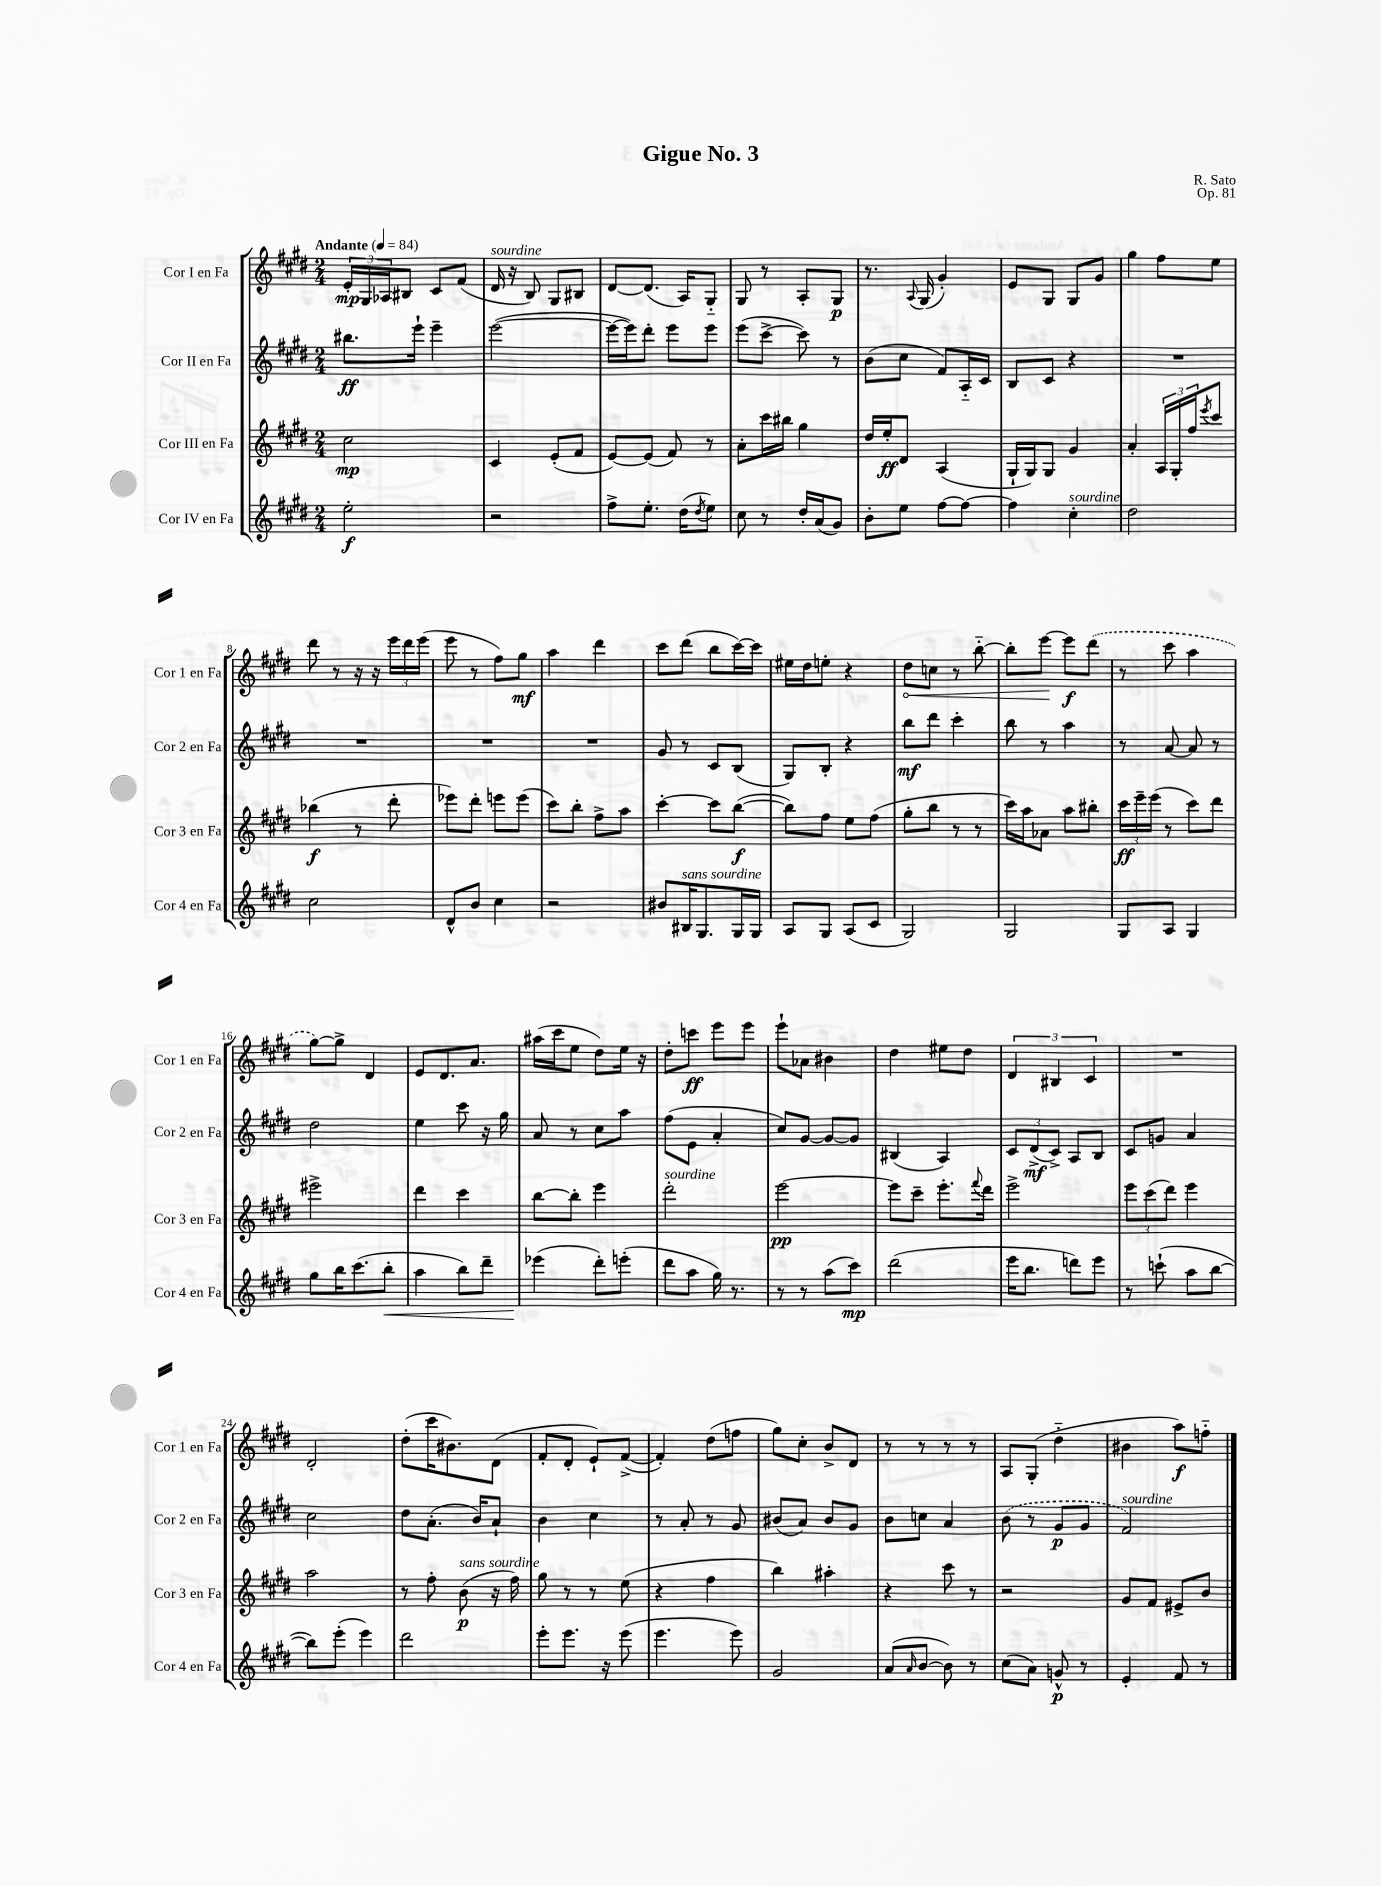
\header { title = "Gigue No. 3" composer = "R. Sato" opus = "Op. 81" }
<<
\new StaffGroup <<
\new Staff = "s0" \with { instrumentName = "Cor I en Fa" shortInstrumentName = "Cor 1 en Fa" } {
    \clef treble \key e \major \numericTimeSignature \time 2/4 \tempo "Andante" 4 = 84
    \tuplet 3/2 { e'16-.\mp gis16 aes16 } bis8 cis'8 fis'8( |
    dis'16^\markup { \italic "sourdine" } r16 b8) gis8 bis8 |
    dis'8~ dis'8.( a16) gis8-_ |
    gis8 r8 a8-. gis8\p |
    r8. \appoggiatura { a8 } gis16( gis'4-.) |
    e'8 gis8 gis8 gis'8 |
    gis''4 fis''8 e''8 |
    dis'''8 r8 r16 r16 \tuplet 3/2 { e'''16 dis'''16 e'''16( } |
    e'''8 r8 fis''8) gis''8\mf |
    a''4 dis'''4 |
    cis'''8 dis'''8( b''8 cis'''16~) cis'''16 |
    eis''16 dis''16 e''8-. r4 |
    \once \override Hairpin.circled-tip = ##t dis''8\< c''8 r8 b''8~-_ |
    b''8-. e'''8~\! e'''8\f \once \slurDashed dis'''8( |
    r8 cis'''8 a''4 |
    gis''8~) gis''8-> dis'4 |
    e'8 dis'8. a'8. |
    ais''16( cis'''16 e''8 dis''8) e''16 r16 |
    dis''8-. c'''8\ff e'''8 e'''8 |
    e'''8-! aes'8 bis'4 |
    dis''4 eis''8 dis''8 |
    \tuplet 3/2 { dis'4 bis4 cis'4 } |
    R2 |
    dis'2-. |
    dis''8-.( cis'''16 bis'8.) dis'8( |
    fis'8-. dis'8-. e'8-!) fis'8~->( |
    fis'4-.) dis''8( f''8 |
    gis''8) cis''8-. b'8-> dis'8 |
    r8 r8 r8 r8 |
    a8 gis8-.( dis''4-_ |
    bis'4 a''8\f) f''8-_ \bar "|." |
}
\new Staff = "s1" \with { instrumentName = "Cor II en Fa" shortInstrumentName = "Cor 2 en Fa" } {
    \clef treble \key e \major \numericTimeSignature \time 2/4
    bis''8.\ff e'''16-! e'''4-- |
    e'''2~( |
    e'''16~ e'''16) dis'''8-. e'''8 e'''8 |
    e'''8( cis'''8~-> cis'''8) r8 |
    b'8( cis''8 fis'8) a16-_ cis'16 |
    b8 cis'8 r4 |
    R2 |
    R2 |
    R2 |
    R2 |
    gis'8 r8 cis'8 b8( |
    gis8) b8-. r4 |
    b''8\mf dis'''8 cis'''4-. |
    b''8 r8 a''4 |
    r8 a'8~ a'8 r8 |
    dis''2 |
    e''4 cis'''8 r16 gis''16 |
    a'8 r8 cis''8 a''8 |
    fis''8( e'8 a'4-. |
    cis''8) gis'8~ gis'8~ gis'8 |
    bis4( a4) |
    \tuplet 3/2 { cis'8 dis'8->\mf( cis'8->) } a8 b8 |
    cis'8 g'8 a'4 |
    cis''2 |
    dis''8 a'8.-.( b'16) a'8-! |
    b'4 cis''4 |
    r8 a'8-. r8 gis'8 |
    bis'8( a'8) bis'8 gis'8 |
    b'8 c''8 a'4 |
    \once \slurDashed b'8( r8 gis'8\p gis'8 |
    fis'2^\markup { \italic "sourdine" }) \bar "|." |
}
\new Staff = "s2" \with { instrumentName = "Cor III en Fa" shortInstrumentName = "Cor 3 en Fa" } {
    \clef treble \key e \major \numericTimeSignature \time 2/4
    cis''2\mp |
    cis'4 e'8-.( fis'8 |
    e'8~) e'8( fis'8) r8 |
    a'8-. cis'''16 bis''16 gis''4 |
    dis''16 e''16-.\ff dis'8 a4( |
    gis16-! gis16) gis8 gis'4 |
    a'4-. \tuplet 3/2 { a16 gis16-. fis''16 } \acciaccatura { e'''8 } cis'''8 |
    bes''4\f( r8 dis'''8-. |
    ees'''8) dis'''8-. e'''8 e'''8( |
    cis'''8) b''8-. fis''8-> a''8 |
    cis'''4~-. cis'''8 b''8~\f( |
    b''8) fis''8 e''8 fis''8( |
    gis''8-. b''8 r8 r8 |
    cis'''16) a''16 aes'8 a''8 bis''8-. |
    \tuplet 3/2 { cis'''16\ff e'''16-- e'''16( } r8 cis'''8) dis'''8 |
    eis'''2-> |
    dis'''4 cis'''4 |
    b''8~ b''8-. e'''4 |
    dis'''2-.^\markup { \italic "sourdine" } |
    e'''2~\pp |
    e'''8 cis'''8-- e'''8.-. \appoggiatura { fis'''8 } dis'''16 |
    e'''2-> |
    \tuplet 3/2 { e'''8 cis'''8( dis'''8) } e'''4 |
    a''2 |
    r8 fis''8-. b'8\p^\markup { \italic "sans sourdine" }( r16 fis''16) |
    gis''8 r8 r8 e''8( |
    r4 fis''4 |
    b''4) ais''4-. |
    r4 cis'''8 r8 |
    r2 |
    gis'8 fis'8 eis'8-> b'8 \bar "|." |
}
\new Staff = "s3" \with { instrumentName = "Cor IV en Fa" shortInstrumentName = "Cor 4 en Fa" } {
    \clef treble \key e \major \numericTimeSignature \time 2/4
    e''2-.\f |
    r2 |
    fis''8-> e''8.-. dis''16( \acciaccatura { dis''8 } e''8) |
    cis''8 r8 dis''16-. a'16( gis'8) |
    b'8-. e''8 fis''8~ fis''8~ |
    fis''4 cis''4-.^\markup { \italic "sourdine" } |
    dis''2 |
    cis''2 |
    dis'8-^ b'8 cis''4 |
    r2 |
    bis'8 bis16^\markup { \italic "sans sourdine" } gis8. gis16 gis16 |
    a8 gis8 a8( cis'8 |
    gis2) |
    gis2 |
    gis8 a8 gis4 |
    gis''8 b''16 cis'''8.( b''8-.\< |
    a''4 b''8) dis'''8-- |
    ees'''4\!( dis'''8-.) e'''8-.( |
    dis'''8 a''8 gis''16) r8. |
    r8 r8 a''8( cis'''8\mp) |
    dis'''2( |
    e'''16 b''8. d'''8) e'''8 |
    r8 c'''8-!( a''8 b''8~ |
    b''8) e'''8-.( e'''4) |
    dis'''2 |
    e'''8-. e'''8. r16 e'''8( |
    e'''4. e'''8) |
    gis'2 |
    a'8( \grace { a'16 } b'8~ b'8) r8 |
    cis''8( a'8) g'8-^\p r8 |
    e'4-. fis'8 r8 \bar "|." |
}
>>
>>
